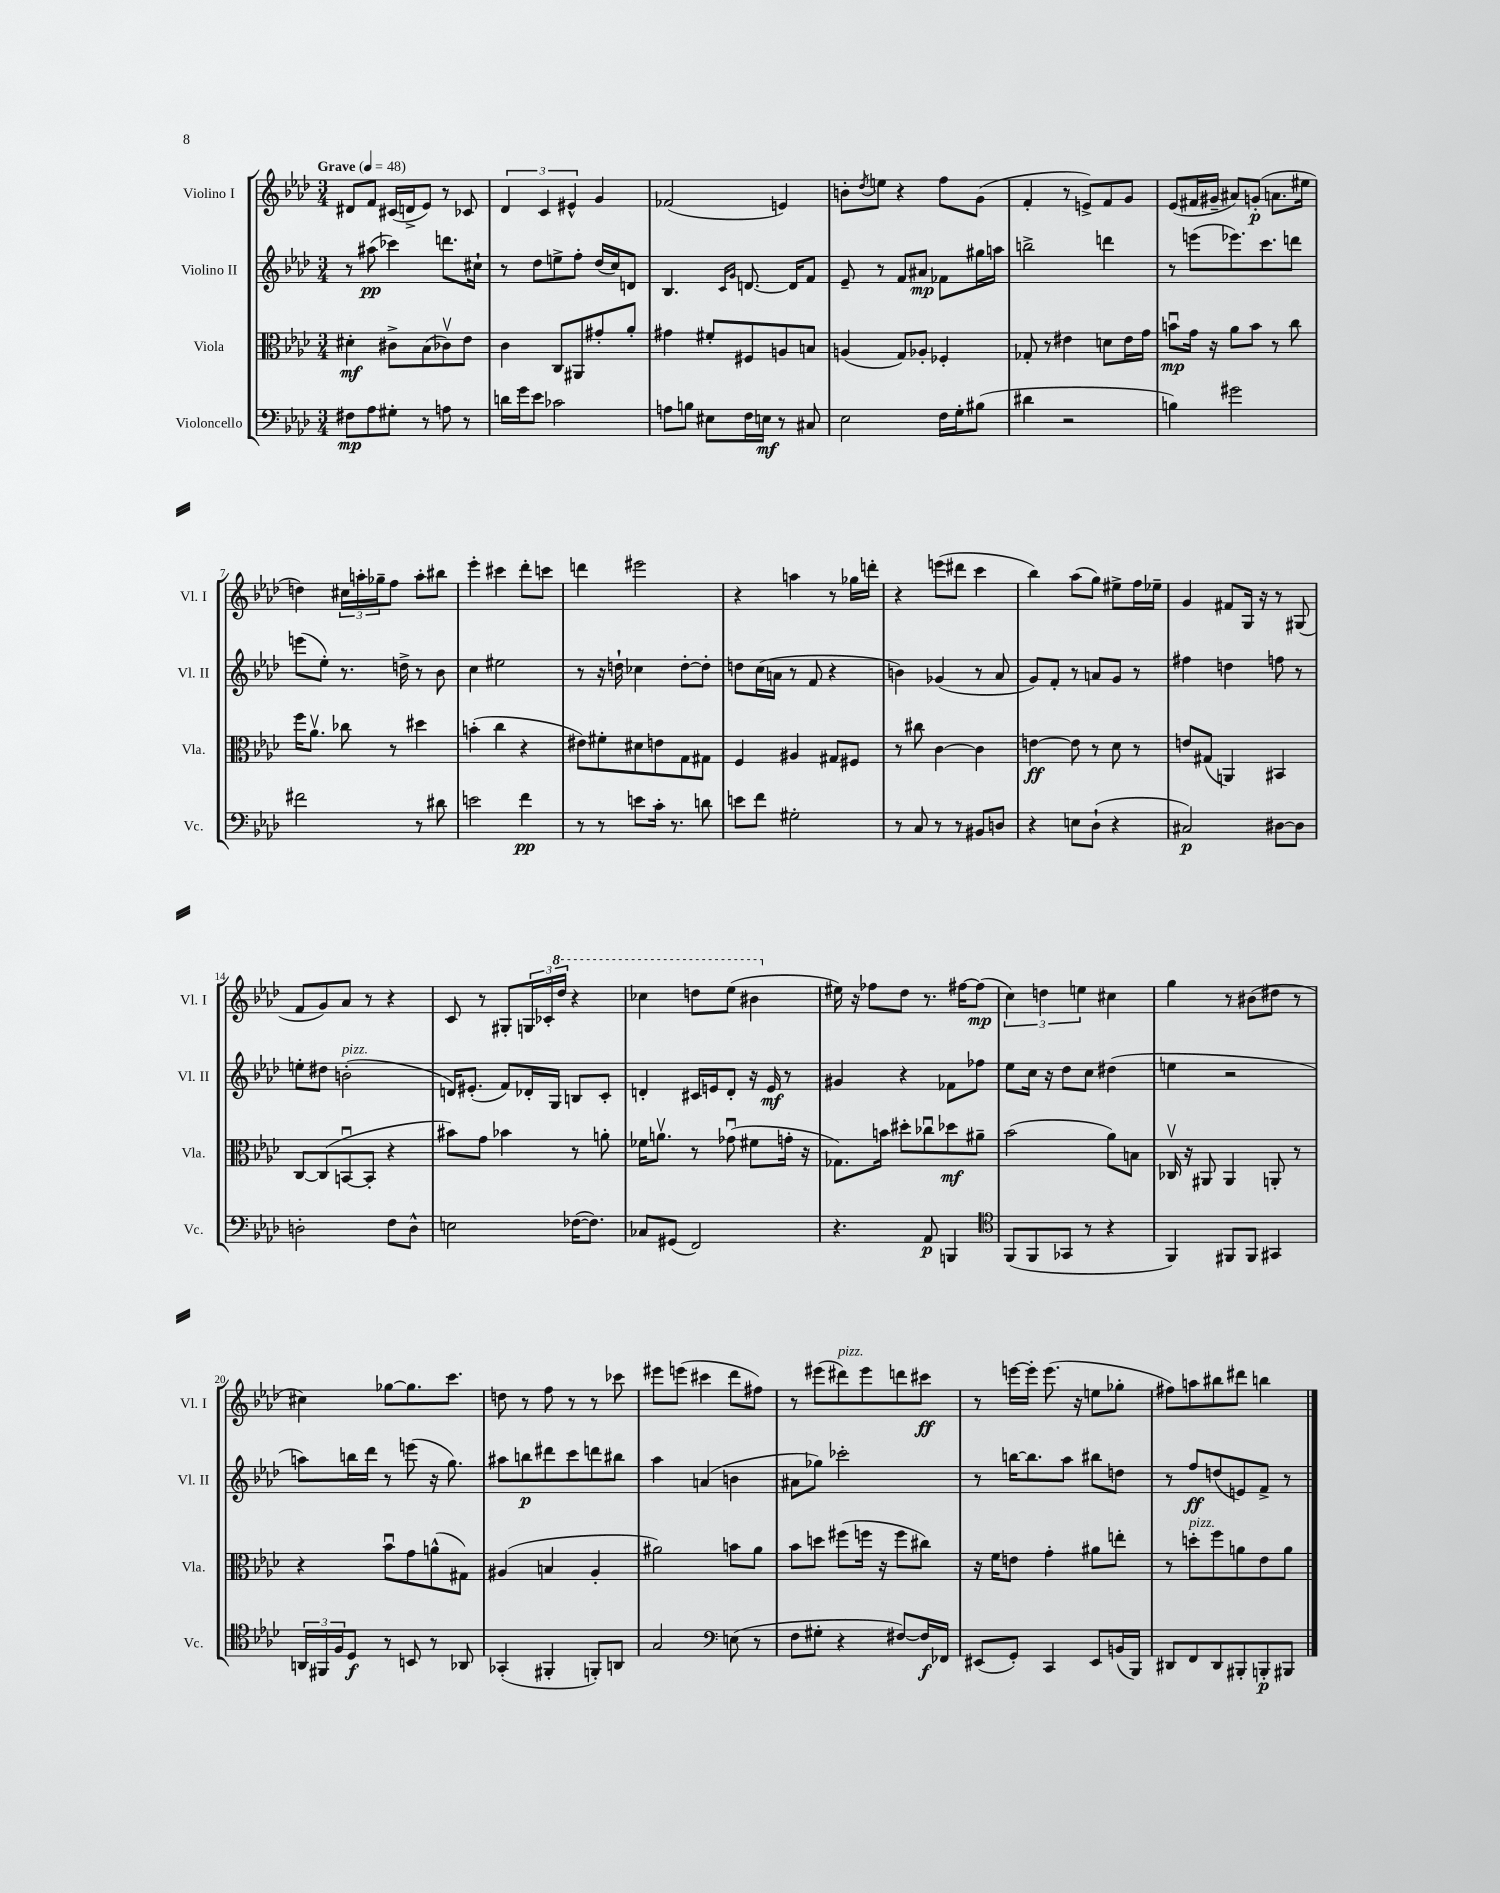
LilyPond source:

<<
\new StaffGroup <<
\new Staff = "s0" \with { instrumentName = "Violino I" shortInstrumentName = "Vl. I" } {
    \clef treble \key aes \major \numericTimeSignature \time 3/4 \tempo "Grave" 4 = 48
    dis'8 f'8 cis'16( d'16-> ees'8) r8 ces'8 |
    \tuplet 3/2 { des'4 c'4 eis'4-^ } g'4 |
    fes'2( e'4) |
    b'8-. \acciaccatura { des''8 } e''8 r4 f''8 g'8( |
    f'4-. r8 e'8->) f'8 g'8 |
    ees'8( fis'16 gis'16-- ais'8) g'8-.\p( a'8. eis''16 |
    d''4) \tuplet 3/2 { cis''16 a''16-. ges''16-- } f''8 a''8-. bis''8 |
    ees'''4-. cis'''4 des'''8-. c'''8 |
    d'''4 eis'''2 |
    r4 a''4 r8 ges''16 d'''16-. |
    r4 e'''8( dis'''8 c'''4 |
    bes''4) aes''8( g''8) eis''8-> f''16 ees''16-- |
    g'4 fis'8 g16 r16 r8 gis8( |
    f'8 g'8) aes'8 r8 r4 |
    c'8 r8 gis8-. \tuplet 3/2 { g16 ces'16-. \ottava #1 des'''16 } r4 |
    ces'''4 d'''8 ees'''8( bis''4 \ottava #0 |
    eis''16) r16 fes''8 des''8 r8. fis''16~ fis''8\mp( |
    \tuplet 3/2 { c''4) d''4 e''4 } cis''4 |
    g''4 r8 bis'8( dis''8 r8 |
    cis''4) ges''8~ ges''8. c'''8. |
    d''8 r8 f''8 r8 r8 ces'''8 |
    eis'''8 e'''8( cis'''4 des'''8 fis''8) |
    r8 eis'''8( dis'''8^\markup { \italic "pizz." }) eis'''8 d'''8 cis'''8\ff |
    r8 e'''16~ e'''16-. e'''8.( r16 e''8 ges''8-. |
    fis''8) a''8 bis''8 dis'''8 b''4 \bar "|." |
}
\new Staff = "s1" \with { instrumentName = "Violino II" shortInstrumentName = "Vl. II" } {
    \clef treble \key aes \major \numericTimeSignature \time 3/4
    r8 ais''8\pp( ces'''4) d'''8. cis''16-! |
    r8 des''8 e''8-> f''8-. des''16( c''16) d'8 |
    bes4. \grace { c'16 g'16 } d'8.~ d'16 f'8 |
    ees'8-- r8 f'8 ais'8\mp fes'8 gis''16 a''16 |
    b''2-> d'''4 |
    r8 e'''8( ees'''8.) c'''8. d'''8 |
    e'''8( ees''8-.) r8. d''16-> r8 bes'8 |
    c''4 eis''2 |
    r8 r16 d''16-! ces''4 d''8~-. d''8-. |
    d''8 c''16( a'16 r8 f'8 r4 |
    b'4) ges'4( r8 aes'8 |
    g'8) f'8-. r8 a'8 g'8 r8 |
    fis''4 d''4 f''8 r8 |
    e''8-. dis''8 b'2-.^\markup { \italic "pizz." }( |
    d'16) eis'8.-.( f'8) des'16-. g16 b8 c'8-. |
    d'4-. cis'16 e'16 d'8-. r16 e'16\mf r8 |
    gis'4 r4 fes'8 fes''8 |
    ees''8 c''16 r16 des''8 c''8 dis''4( |
    e''4 r2 |
    a''8) b''16 des'''16 r8 e'''8( r16 g''8.) |
    ais''8 b''8\p dis'''8 c'''8 d'''8 bis''8 |
    aes''4 a'4( b'4 |
    ais'8 ges''8) ces'''2-. |
    r8 b''16~ b''8. aes''8 bis''8 d''8 |
    r8 f''8\ff d''8( e'8) f'8-> r8 \bar "|." |
}
\new Staff = "s2" \with { instrumentName = "Viola" shortInstrumentName = "Vla." } {
    \clef alto \key aes \major \numericTimeSignature \time 3/4
    dis'4-.\mf cis'8-> bes8( ces'8\upbow) ees'8 |
    c'4 c8 ais,8 gis'8-. aes'8-. |
    gis'4 fis'8-. fis8 a8 b8 |
    a4( g8) aes8-. fes4-. |
    ges8-. r8 eis'4 d'8 eis'16 g'16 |
    b'8\downbow\mp g'16 r16 aes'8 b'8 r8 c''8 |
    f''16 aes'8.\upbow ces''8 r8 dis''4 |
    b'4-.( c''4 r4 |
    eis'8) fis'8-. dis'8 e'8 g8 gis8 |
    f4 ais4 gis8 fis8 |
    r8 cis''8 c'4~ c'4 |
    e'4~\ff e'8 r8 des'8 r8 |
    e'8 gis8( a,4) bis,4 |
    c8~ c8( b,8~\downbow b,8-. r4 |
    bis'8) g'8 bes'4 r8 a'8-. |
    fes'16 a'8.\upbow r8 ges'8\downbow( fis'8 g'16-. r16 |
    ges8.) b'16 dis''8-. ces''8\downbow des''8\mf ais'8-- |
    bes'2( aes'8) b8 |
    ces16\upbow r16 ais,8 ais,4 a,8-. r8 |
    r4 bes'8\downbow g'8 a'8-^( gis8) |
    ais4( b4 ais4-. |
    ais'2) b'8 ais'8 |
    bes'8 d''8 fis''8( f''16 r16 f''8 cis''8) |
    r16 f'16 e'8 g'4-. ais'8 e''8-. |
    r8 d''8-.^\markup { \italic "pizz." } f''8 a'8 ees'8 a'8 \bar "|." |
}
\new Staff = "s3" \with { instrumentName = "Violoncello" shortInstrumentName = "Vc." } {
    \clef bass \key aes \major \numericTimeSignature \time 3/4
    fis8\mp aes8 gis8-. r8 a8 r8 |
    d'16 g'16 ees'8 ces'2 |
    a8 b8 eis8 f16 e16\mf r8 cis8 |
    ees2 f16 g16-. bis8( |
    dis'4 r2 |
    b4) gis'2 |
    fis'2 r8 dis'8 |
    e'2 f'4\pp |
    r8 r8 e'8 c'16-. r8. d'8 |
    e'8 f'8 gis2-. |
    r8 c8 r8 r8 bis,8 d8 |
    r4 e8 des8-!( r4 |
    cis2\p) dis8~ dis8 |
    d2-. f8 d8-^ |
    e2 fes16~( fes8.) |
    ces8 gis,8( f,2) |
    r4. aes,8\p b,,4 |
    \clef tenor f,8( f,8 ges,8 r8 r4 |
    f,4) fis,8 fis,8 gis,4 |
    \tuplet 3/2 { a,16 fis,16 f16 } des8\f r8 b,8 r8 aes,8 |
    ges,4-.( fis,4-. f,8-.) a,8 |
    g2 \clef bass e8( r8 |
    f8 gis8-. r4 fis8~) fis16\f fes,16 |
    eis,8( g,8-.) c,4 eis,8 b,16( bes,,16) |
    dis,8 f,8 dis,8 bis,,8-. b,,8-.\p bis,,8 \bar "|." |
}
>>
>>
